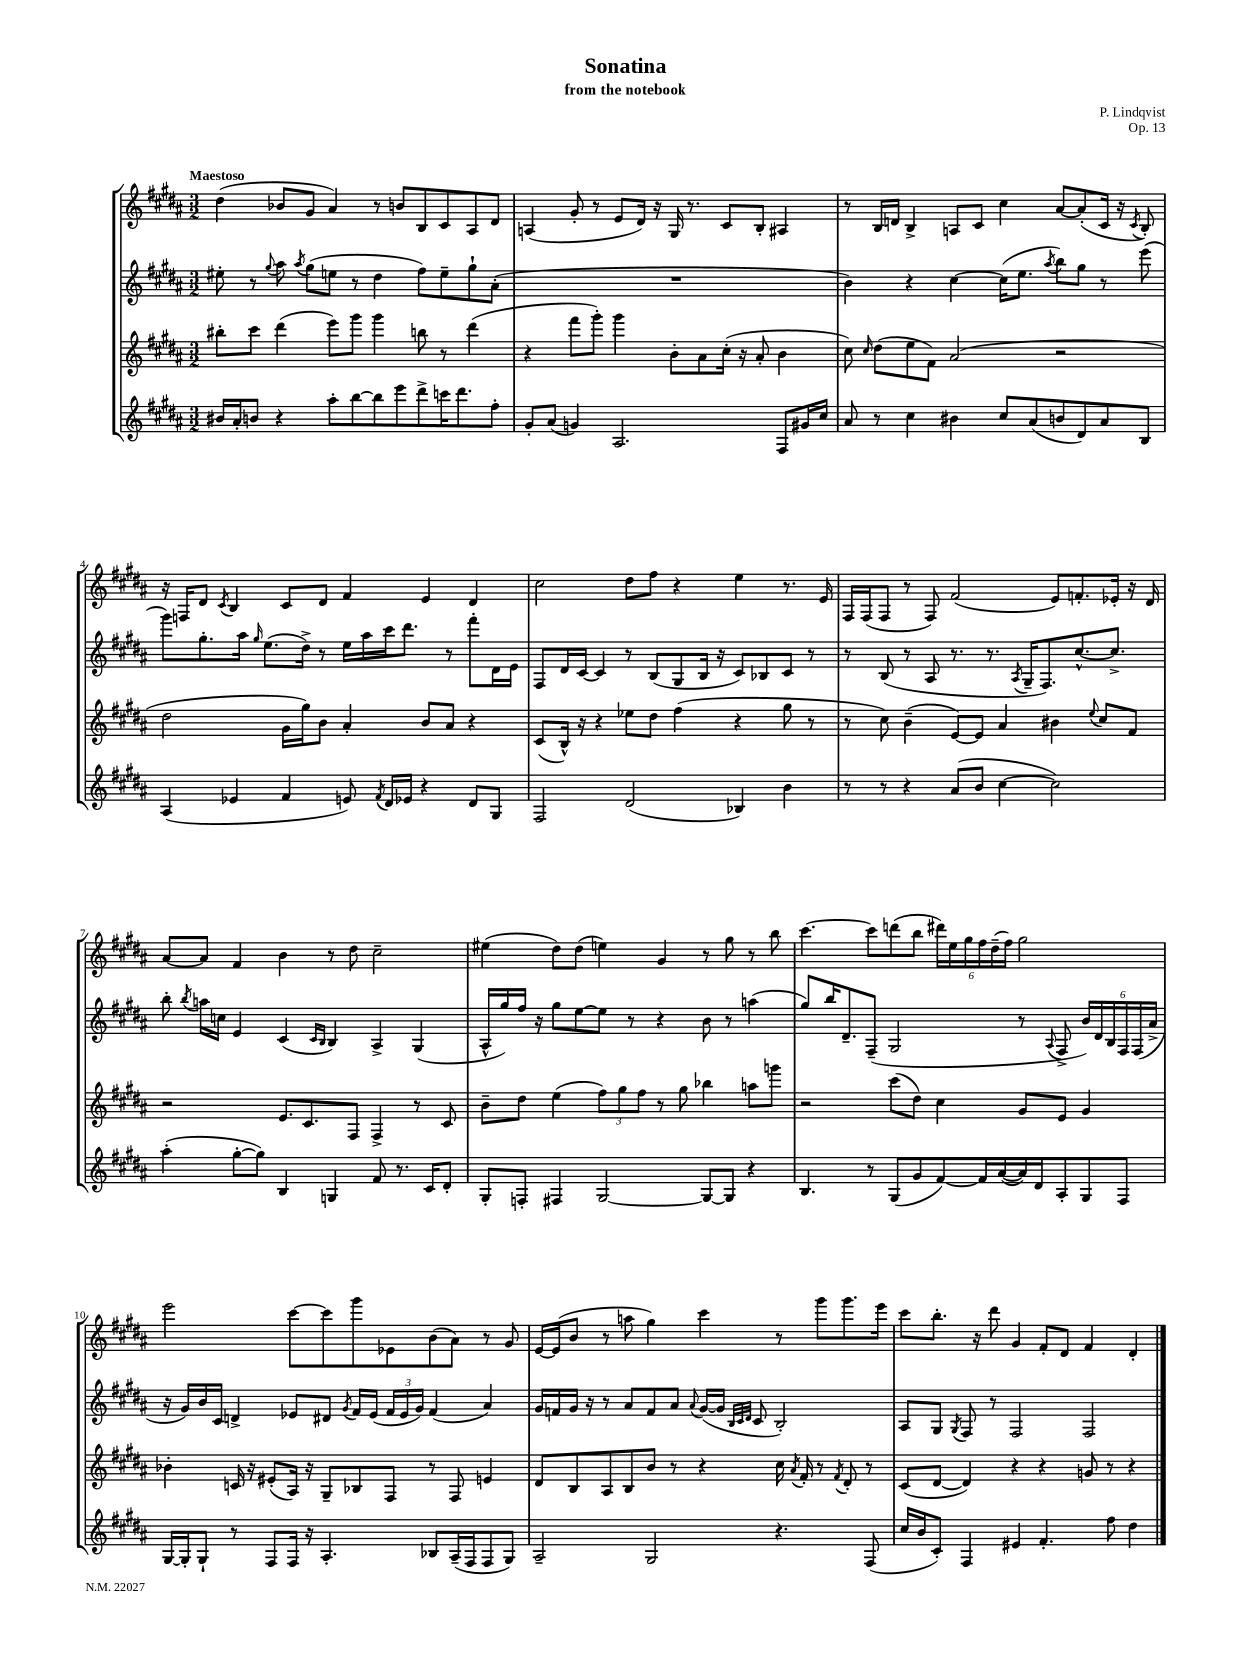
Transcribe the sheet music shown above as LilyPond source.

\header { title = "Sonatina" composer = "P. Lindqvist" subtitle = "from the notebook" opus = "Op. 13" }
<<
\new StaffGroup <<
\new Staff = "s0" {
    \clef treble \key b \major \numericTimeSignature \time 3/2 \tempo "Maestoso"
    \autoBeamOff dis''4( bes'8[ gis'8] ais'4) r8 b'8[ b8 cis'8 ais8 dis'8] |
    a4( gis'8-. r8 e'8[ dis'16]) r16 gis16 r8. cis'8[ b8]-. ais4 |
    r8 b16[ d'16] b4-> a8[ cis'8] cis''4 ais'8[~ ais'8-.( cis'16] r16 \acciaccatura { cis'8 } b8-.) |
    r16 f16[ dis'8] \acciaccatura { cis'8 } b4 cis'8[ dis'8] fis'4 e'4 dis'4 |
    cis''2 dis''8[ fis''8] r4 e''4 r8. e'16 |
    fis16[ fis16( fis8] r8 fis8) fis'2( e'8[) f'8.-. ees'16]-. r16 dis'16 |
    ais'8[~ ais'8] fis'4 b'4 r8 dis''8 cis''2-- |
    eis''4( dis''8[) dis''8]( e''4) gis'4 r8 gis''8 r8 b''8 |
    cis'''4.~ cis'''8[ d'''8( b''8] \tuplet 6/4 { dis'''16[) e''16 gis''16 fis''16 dis''16--( fis''16]) } gis''2 |
    e'''2 cis'''8[~ cis'''8 gis'''8 ees'8 b'8( ais'8]) r8 gis'8 |
    e'16[~ e'16( b'8] r8 a''8 gis''4) cis'''4 r8 gis'''8[ gis'''8. e'''16] |
    cis'''8[ b''8.]-. r16 dis'''8 gis'4 fis'8[-. dis'8] fis'4 dis'4-. \bar "|." |
}
\new Staff = "s1" {
    \clef treble \key b \major \numericTimeSignature \time 3/2
    \autoBeamOff eis''8-. r8 \appoggiatura { gis''8 } ais''8 \acciaccatura { ais''8 } gis''8[( e''8] r8 dis''4 fis''8[) e''8-- gis''8-! ais'8]-.( |
    R1. |
    b'4) r4 cis''4~ cis''16[( e''8.] \acciaccatura { ais''8 } b''8[) gis''8] r8 e'''8( |
    gis'''8[) gis''8.-. ais''16] \grace { gis''16 } e''8.[( dis''16]->) r8 e''16[ ais''16 cis'''16 dis'''8.] r8 fis'''8[-. dis'16 e'16] |
    fis8[ dis'16 cis'16]~ cis'4 r8 b8[( gis8 b16] r16 cis'8[) bes8 cis'8] r8 |
    r8 b8( r8 ais8 r8. r8. \acciaccatura { ais8 } gis16[-- fis8.) cis''8.~-^ cis''8.]-> |
    b''8-. \acciaccatura { b''8 } a''16[ c''16] e'4 cis'4( \grace { cis'16[ b16] } b4) ais4-> gis4( |
    ais16[-^ gis''16) fis''16] r16 gis''8[ e''8~ e''8] r8 r4 b'8 r8 a''4( |
    gis''8[) b''16 dis'8.-- fis8]--( gis2 r8 \appoggiatura { ais8 } fis8-> \tuplet 6/4 { b'16[) dis'16 b16 fis16 fis16( ais'16]-> } |
    r16 gis'16[) b'16 cis'16] d'4-> ees'8[ dis'8] \acciaccatura { gis'8 } fis'16[ ees'16]( \tuplet 3/2 { fis'16[ ees'16 gis'16]) } fis'4( ais'4) |
    gis'16[ f'16 gis'16] r16 r8 ais'8[ f'8 ais'8] \appoggiatura { ais'8 } gis'16[~( gis'16] \grace { b32[ cis'32 dis'32] } cis'8 b2-.) |
    ais8[ gis8] \acciaccatura { gis8 } fis8 r8 fis2 fis2 \bar "|." |
}
\new Staff = "s2" {
    \clef treble \key b \major \numericTimeSignature \time 3/2
    \autoBeamOff bis''8[-. cis'''8] dis'''4( e'''8[) gis'''8] gis'''4 b''8 r8 dis'''4( |
    r4 fis'''8[ gis'''8]-.) gis'''4 b'8[-. ais'8 cis''16]-.( r16 ais'8-. b'4 |
    cis''8) \grace { cis''16 } dis''8[( e''8 fis'8]) ais'2( r2 |
    dis''2 gis'16[ gis''16) b'8] ais'4-. b'8[ ais'8] r4 |
    cis'8[( b16]-^) r16 r4 ees''8[ dis''8] fis''4( r4 gis''8 r8 |
    r8 cis''8) b'4--( e'8[~) e'8] ais'4 bis'4 \appoggiatura { e''8 } cis''8[ fis'8] |
    r2 e'8.[ cis'8. fis8] fis4-> r8 cis'8 |
    b'8[-- dis''8] e''4( \tuplet 3/2 { fis''8[) gis''8 fis''8] } r8 gis''8 bes''4 a''8[ g'''8] |
    r2 cis'''8[( dis''8]) cis''4 gis'8[ e'8] gis'4 |
    bes'4-. c'16 r16 eis'8[-.( ais16]) r16 gis8[-- bes8 fis8] r8 fis8 e'4 |
    dis'8[ b8 ais8 b8 b'8] r8 r4 cis''16 \acciaccatura { ais'8 } fis'16-. r8 \acciaccatura { fis'8 } dis'8-. r8 |
    cis'8[( dis'8]~ dis'4) r4 r4 g'8 r8 r4 \bar "|." |
}
\new Staff = "s3" {
    \clef treble \key b \major \numericTimeSignature \time 3/2
    \autoBeamOff bis'16[ ais'16-. b'8] r4 ais''8[-. b''8~ b''8 e'''8 dis'''8-> c'''16 dis'''8. fis''8]-. |
    gis'8[-. ais'8]( g'4) ais2. fis8[ gis'16 cis''16] |
    ais'8 r8 cis''4 bis'4 cis''8[ ais'8( b'8 dis'8) ais'8 b8] |
    ais4( ees'4 fis'4 e'8) \acciaccatura { fis'8 } dis'16[ ees'16] r4 dis'8[ gis8] |
    fis2 dis'2( bes4) b'4 |
    r8 r8 r4 ais'8[( b'8] cis''4~ cis''2) |
    ais''4-.( gis''8[~-. gis''8]) b4 g4 fis'8 r8. cis'16[ dis'8]-. |
    gis8[-. f8]-. fis4 gis2~ gis8[~ gis8] r4 |
    b4. r8 gis8[( gis'8 fis'8~) fis'16 ais'16~( ais'16) dis'16 ais8-. gis8 fis8] |
    gis16[~ gis16-. gis8]-! r8 fis8[ fis16] r16 ais4.-. bes8[ ais16--( fis16 fis8 gis8]) |
    ais2-- gis2 r4. fis8( |
    cis''16[ b'16 cis'8]-.) fis4 eis'4 fis'4.-. fis''8 dis''4 \bar "|." |
}
>>
>>
